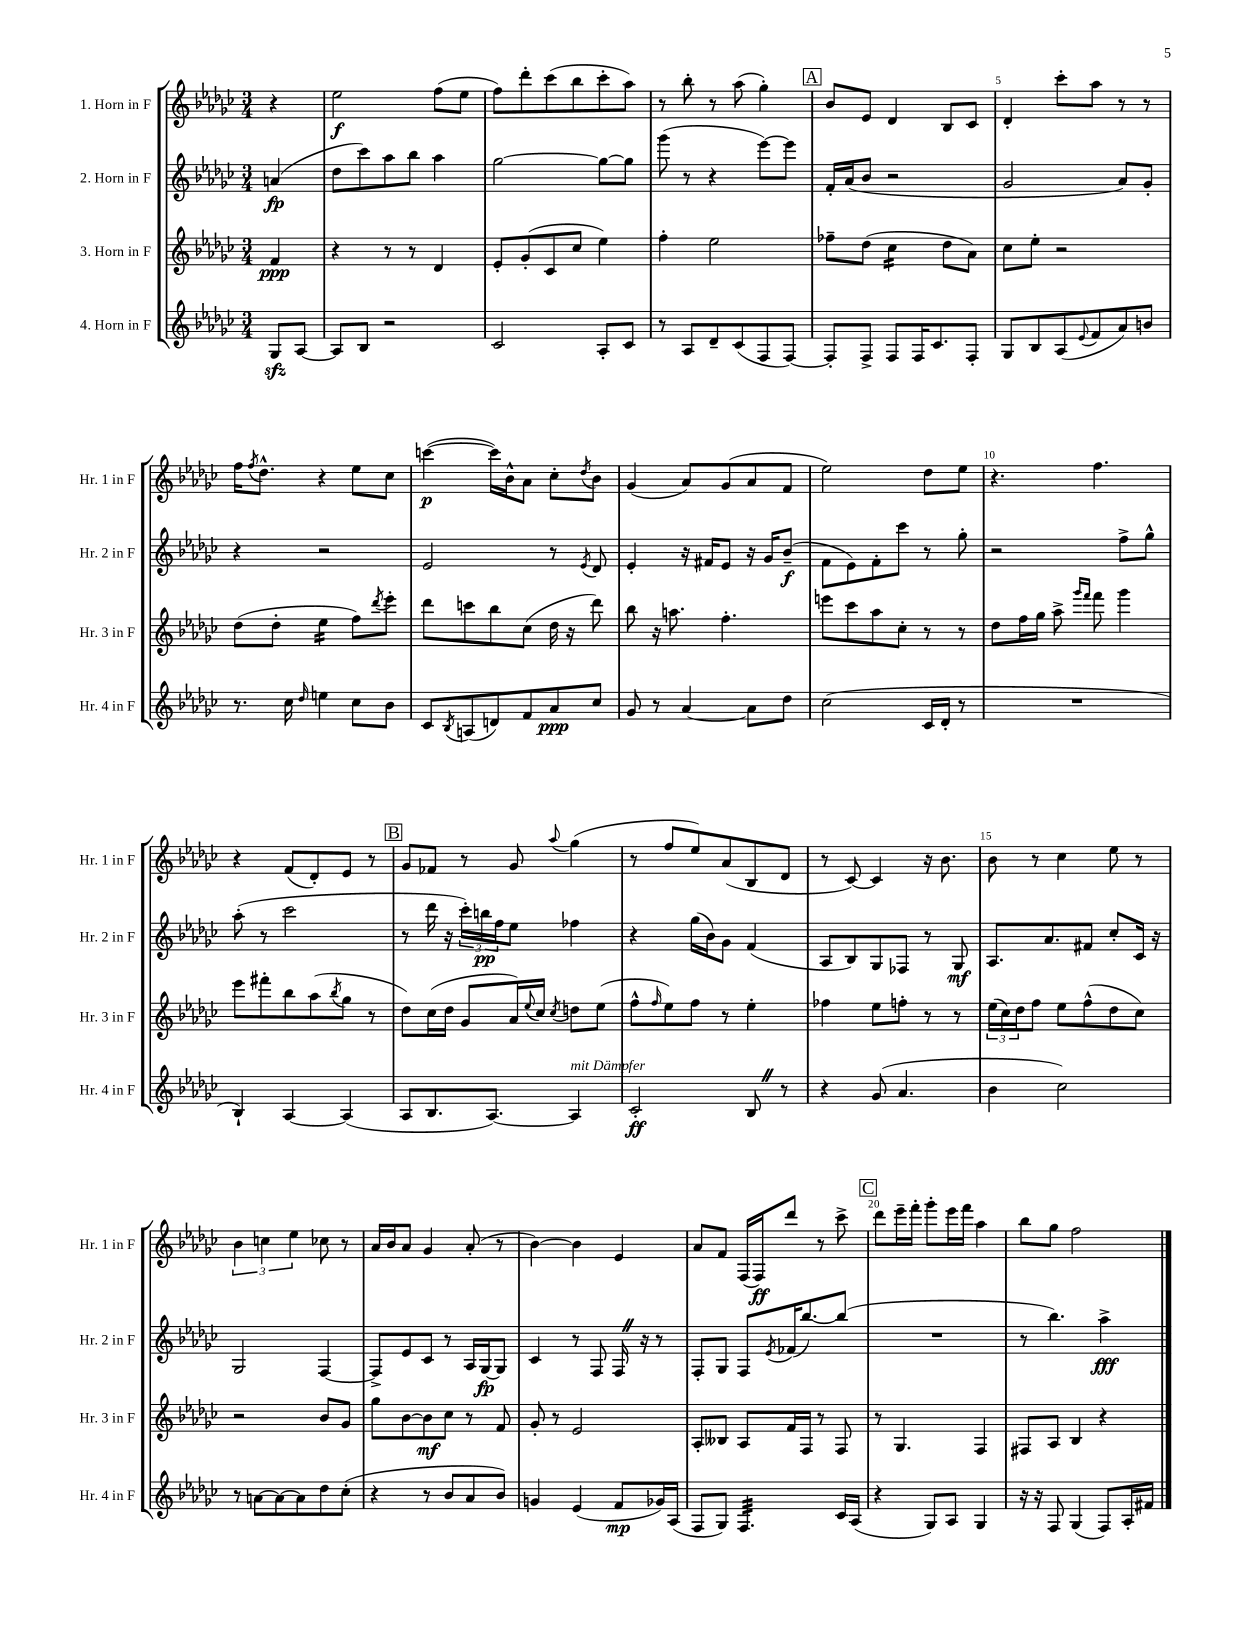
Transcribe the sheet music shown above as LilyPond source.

<<
\new StaffGroup <<
\new Staff = "s0" \with { instrumentName = "1. Horn in F" shortInstrumentName = "Hr. 1 in F" } {
    \clef treble \key ges \major \numericTimeSignature \time 3/4 \partial 4
    r4 |
    ees''2\f f''8( ees''8 |
    f''8) des'''8-. ces'''8( bes''8 ces'''8-. aes''8) |
    r8 bes''8-. r8 aes''8( ges''4-.) |
    \mark \markup { \box "A" } bes'8 ees'8 des'4 bes8 ces'8 |
    des'4-. ces'''8-. aes''8 r8 r8 |
    f''16 \acciaccatura { f''8 } des''8.-^ r4 ees''8 ces''8 |
    c'''4~\p( c'''16) bes'16-^ aes'8 ces''8-. \acciaccatura { des''8 } bes'8 |
    ges'4( aes'8) ges'8( aes'8 f'8 |
    ees''2) des''8 ees''8 |
    r4. f''4. |
    r4 f'8( des'8-.) ees'8 r8 |
    \mark \markup { \box "B" } ges'8 fes'8 r8 ges'8 \appoggiatura { aes''8 } ges''4( |
    r8 f''8 ees''8) aes'8( bes8 des'8 |
    r8 ces'8~) ces'4 r16 bes'8. |
    bes'8 r8 ces''4 ees''8 r8 |
    \tuplet 3/2 { bes'4 c''4 ees''4 } ces''8 r8 |
    aes'16 bes'16 aes'8 ges'4 aes'8-.( r8 |
    bes'4~) bes'4 ees'4 |
    aes'8 f'8 f16( f16\ff) des'''8 r8 ces'''8-> |
    \mark \markup { \box "C" } des'''8 ees'''16-- f'''16-. ges'''8-. ees'''16 f'''16 aes''4 |
    bes''8 ges''8 f''2 \bar "|." |
}
\new Staff = "s1" \with { instrumentName = "2. Horn in F" shortInstrumentName = "Hr. 2 in F" } {
    \clef treble \key ges \major \numericTimeSignature \time 3/4 \partial 4
    a'4\fp( |
    des''8 ces'''8) aes''8 bes''8 aes''4 |
    ges''2~ ges''8~ ges''8 |
    ges'''8( r8 r4 ees'''8~) ees'''8 |
    \mark \markup { \box "A" } f'16-. aes'16( bes'8 r2 |
    ges'2 aes'8) ges'8-. |
    r4 r2 |
    ees'2 r8 \acciaccatura { ees'8 } des'8 |
    ees'4-. r16 fis'16 ees'8 r16 ges'16 bes'8--\f( |
    f'8 ees'8) f'8-. ces'''8 r8 ges''8-. |
    r2 f''8-> ges''8-^ |
    aes''8-.( r8 ces'''2 |
    \mark \markup { \box "B" } r8 des'''16 r16 \tuplet 3/2 { ces'''16-.) b''16\pp f''16 } ees''8 fes''4 |
    r4 ges''16( bes'16) ges'8 f'4( |
    aes8 bes8) ges8 fes8 r8 ges8\mf |
    aes8. aes'8. fis'8 ces''8-. ces'16 r16 |
    ges2 f4~ |
    f8-> ees'8 ces'8 r8 aes16 ges16~\fp ges8 |
    ces'4 r8 f8 f16 \once \override BreathingSign.text = \markup { \musicglyph "scripts.caesura.straight" } \breathe r16 r8 |
    f8-. ges8 f8 \acciaccatura { ees'8 } fes'16( bes''8.~) bes''8( |
    \mark \markup { \box "C" } R2. |
    r8 bes''4.) aes''4->\fff \bar "|." |
}
\new Staff = "s2" \with { instrumentName = "3. Horn in F" shortInstrumentName = "Hr. 3 in F" } {
    \clef treble \key ges \major \numericTimeSignature \time 3/4 \partial 4
    f'4\ppp |
    r4 r8 r8 des'4 |
    ees'8-. ges'8-.( ces'8 ces''8 ees''4) |
    f''4-. ees''2 |
    \mark \markup { \box "A" } fes''8-- des''8( ces''4:16 des''8 aes'8) |
    ces''8 ees''8-. r2 |
    des''8( des''8-. ees''4:16 f''8) \acciaccatura { des'''8 } ees'''8-. |
    des'''8 c'''8 bes''8 ces''8( des''16 r16 des'''8) |
    bes''8 r16 a''8. f''4.-. |
    e'''8 ces'''8 aes''8 ces''8-. r8 r8 |
    des''8 f''16 ges''16 aes''8-> \grace { ges'''16 f'''16 } f'''8 ges'''4 |
    ees'''8 fis'''8-. bes''8 aes''8( \acciaccatura { bes''8 } ges''8 r8 |
    \mark \markup { \box "B" } des''8) ces''16( des''16 ges'8 aes'16) \appoggiatura { ees''8 } ces''16 \acciaccatura { ces''8 } d''8 ees''8( |
    f''8-^ \grace { f''16 } ees''8) f''8 r8 ees''4-. |
    fes''4 ees''8 f''8-. r8 r8 |
    \tuplet 3/2 { ees''16( ces''16) des''16 } f''8 ees''8 f''8-^( des''8 ces''8) |
    r2 bes'8 ges'8 |
    ges''8 bes'8~ bes'8\mf ces''8 r8 f'8 |
    ges'8-. r8 ees'2 |
    aes8-. beses8 aes8 f'16 f16 r8 f8 |
    \mark \markup { \box "C" } r8 ges4. f4 |
    fis8 aes8 bes4 r4 \bar "|." |
}
\new Staff = "s3" \with { instrumentName = "4. Horn in F" shortInstrumentName = "Hr. 4 in F" } {
    \clef treble \key ges \major \numericTimeSignature \time 3/4 \partial 4
    ges8\sfz aes8~ |
    aes8 bes8 r2 |
    ces'2 aes8-. ces'8 |
    r8 aes8 des'8-- ces'8( f8 f8~) |
    \mark \markup { \box "A" } f8-. f8-> f8 f16 ces'8. f8-. |
    ges8 bes8 aes8( \appoggiatura { ees'8 } f'8 aes'8) b'8 |
    r8. ces''16 \grace { des''16 } e''4 ces''8 bes'8 |
    ces'8 \acciaccatura { bes8 } a8( d'8) f'8 aes'8\ppp ces''8 |
    ges'8 r8 aes'4~ aes'8 des''8 |
    ces''2( ces'16 des'16-. r8 |
    R2. |
    bes4-!) aes4~ aes4( |
    \mark \markup { \box "B" } aes8 bes8. aes8.~) aes4^\markup { \italic "mit Dämpfer" } |
    ces'2-.\ff bes8 \once \override BreathingSign.text = \markup { \musicglyph "scripts.caesura.straight" } \breathe r8 |
    r4 ges'8( aes'4. |
    bes'4 ces''2) |
    r8 a'8~ a'8~ a'8 des''8 ces''8-.( |
    r4 r8 bes'8 aes'8 bes'8) |
    g'4 ees'4( f'8\mp ges'16) aes16( |
    f8 ges8) f4.:32 ces'16 aes16( |
    \mark \markup { \box "C" } r4 ges8) aes8 ges4 |
    r16 r16 f8 ges4( f8) aes16-. fis'16 \bar "|." |
}
>>
>>
\layout { \context { \Score \override BarNumber.break-visibility = ##(#f #t #t) barNumberVisibility = #(every-nth-bar-number-visible 5) } }
